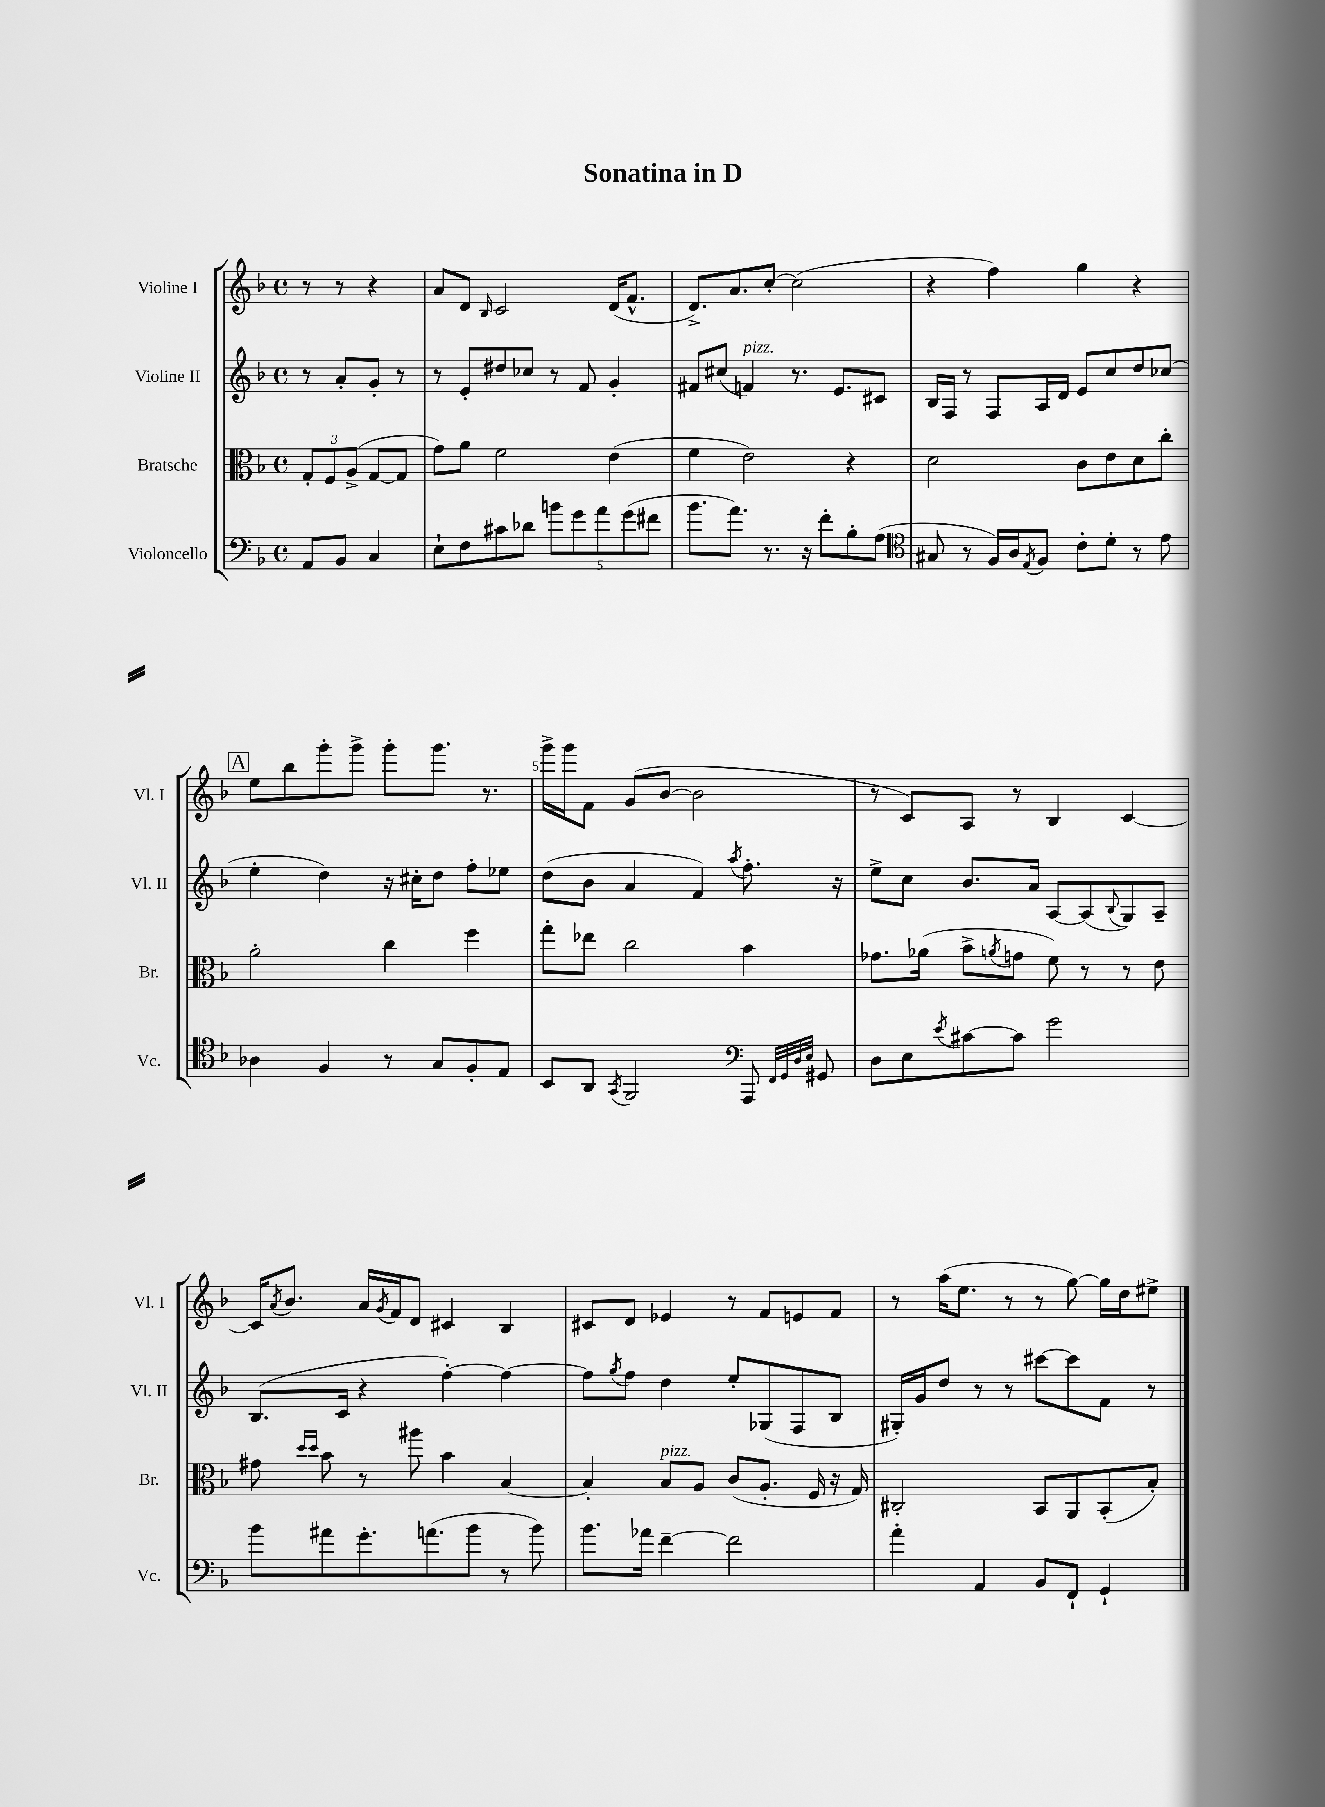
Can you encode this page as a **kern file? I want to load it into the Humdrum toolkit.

**kern	**kern	**kern	**kern
*part4	*part3	*part2	*part1
*staff4	*staff3	*staff2	*staff1
*I"Violoncello	*I"Bratsche	*I"Violine II	*I"Violine I
*I'Vc.	*I'Br.	*I'Vl. II	*I'Vl. I
*clefF4	*clefC3	*clefG2	*clefG2
*k[b-]	*k[b-]	*k[b-]	*k[b-]
*M4/4	*M4/4	*M4/4	*M4/4
*met(c)	*met(c)	*met(c)	*met(c)
=	=	=	=
8AA/L	12G'/L	8r	8r
.	12F/	.	.
8BB-/J	.	8a'/L	8r
.	(12A^/J	.	.
4C/	[8G/L	8g'/J	4r
.	8G/J]	8r	.
=1	=1	=1	=1
8E`\L	8g\L)	8r	8a/L
8F\	8a\J	8e'/L	8d/J
.	.	.	16qqB-/
8c#X\	2f\	8dd#X/	2c/
8d-X\J	.	8cc-X/J	.
10bn\L	.	8r	.
10g\	.	.	.
.	.	8f/	.
10a\	.	.	.
.	(4e\	4g'/	(16d/KL
(10g\	.	.	.
.	.	.	8.f^^/J
10f#X\J	.	.	.
=2	=2	=2	=2
8.b-\L	4f\	8f#X/L	8.d^/L)
.	.	(8cc#X/J	.
8.a\J)	.	.	8.a/
!	!	!LO:TX:a:i:t=pizz.	!
.	2e\)	4fn/)	.
8.r	.	.	[8cc'/J
.	.	8.r	(2cc\]
16r	.	.	.
8f'\L	.	.	.
.	.	8.e/L	.
8B-'\	4r	.	.
(8A\J	.	8c#X/J	.
=3	=3	=3	=3
*clefC4	*	*	*
8G#X/	2d\	16B-/LL	4r
.	.	16F/JJ	.
8r	.	8r	.
16F/LL)	.	8F/L	4ff\)
16A/J	.	.	.
8qE/	.	.	.
8F/J	.	16A/L	.
.	.	16d/JJ	.
8c'\L	8c\L	8e/L	4gg\
8d'\J	8e\	8cc/	.
8r	8d\	8dd/	4r
8e\	8cc'\J	(8cc-X/J	.
!!LO:LB:g=z
!!LO:REH:place=s1:t=A
=4	=4	=4	=4
4A-X\	2a'\	4ee'\	8ee\L
.	.	.	8bb-\
4F/	.	4dd\)	8ggg'\
.	.	.	8ggg^\J
8r	4cc\	16r	8ggg'\L
.	.	16cc#X'\KL	.
8G/L	.	8dd\J	8.ggg\J
8F'/	4ff\	8ff'\L	.
.	.	.	8.r
8E/J	.	8ee-X\J	.
=5	=5	=5	=5
8BB-/L	8gg'\L	(8dd\L	16ggg^\LL
.	.	.	16ggg\J
8AA/J	8ee-X\J	8b-\J	8f\J
8qGG/	.	.	.
2FF/	2cc\	4a/	(8g/L
.	.	.	[8b-/J
.	.	4f/)	2b-\]
*clefF4	*	*	*
.	.	8qaa/	.
8AAA/	4b-\	8.ff'\	.
32qqFF/LLL	.	.	.
32qqGG/	.	.	.
32qqD/	.	.	.
32qqE/JJJ	.	.	.
8GG#X/	.	.	.
.	.	16r	.
=6	=6	=6	=6
8D\L	8.g-X\L	8ee^\L	8r
8E\	.	8cc\J	8c/L)
.	(16a-X\Jk	.	.
8qe/	.	.	.
[8c#X\	8b-^\L	8.b-/L	8A/J
.	8qan/	.	.
8c#\J]	8gn\J	.	8r
.	.	16a/Jk	.
2g\	8f\)	[8A/L	4B-/
.	8r	(8A/]	.
.	.	8qqB-/	.
.	8r	8G/)	[4c/
.	8e\	8A~/J	.
!!LO:LB:g=z
=7	=7	=7	=7
8b-\L	8g#X\	(8.B-/L	16c/KL]
.	.	.	8qa/
.	.	.	8.b-/J
.	16qqdd/LL	.	.
.	16qqdd/JJ	.	.
8a#X\	8b-\	.	.
.	.	16c/Jk	.
8.g'\	8r	4r	16a/LL
.	.	.	8qg/
.	.	.	16f/J
.	8aa#X\	.	8d/J
(8.an\	.	.	.
.	4b-\	[4ff'\)	4c#X/
8b-\J	.	.	.
8r	[4B-/	4ff\_	4B-/
8b-\)	.	.	.
=8	=8	=8	=8
8.b-\L	4B-'/]	8ff\L]	8c#X/L
.	.	8qgg/	.
.	.	8ff\J	8d/J
16a-X\Jk	.	.	.
!	!LO:TX:a:i:t=pizz.	!	!
[4f~\	8B-/L	4dd\	4e-X/
.	8A/J	.	.
2f\]	(8c/L	8ee'/L	8r
.	8.A'/J	(8G-X/	8f/L
.	.	8F/	8en/
.	16F/	.	.
.	16r	8B-/J	8f/J
.	16G/)	.	.
=9	=9	=9	=9
4a'\	2C#X'/	16G#X'/LL)	8r
.	.	16g/J	.
.	.	8dd/J	(16aa\KL
.	.	.	8.ee\J
4AA/	.	8r	.
.	.	8r	8r
8BB-/L	8BB-/L	[8ccc#X\L	8r
8FF`/J	8AA/	8ccc#\]	[8gg\)
4GG`/	(8BB-'/	8f\J	16gg\LL]
.	.	.	16dd\J
.	8B-'/J)	8r	8ee#X^\J
==	==	==	==
*-	*-	*-	*-
